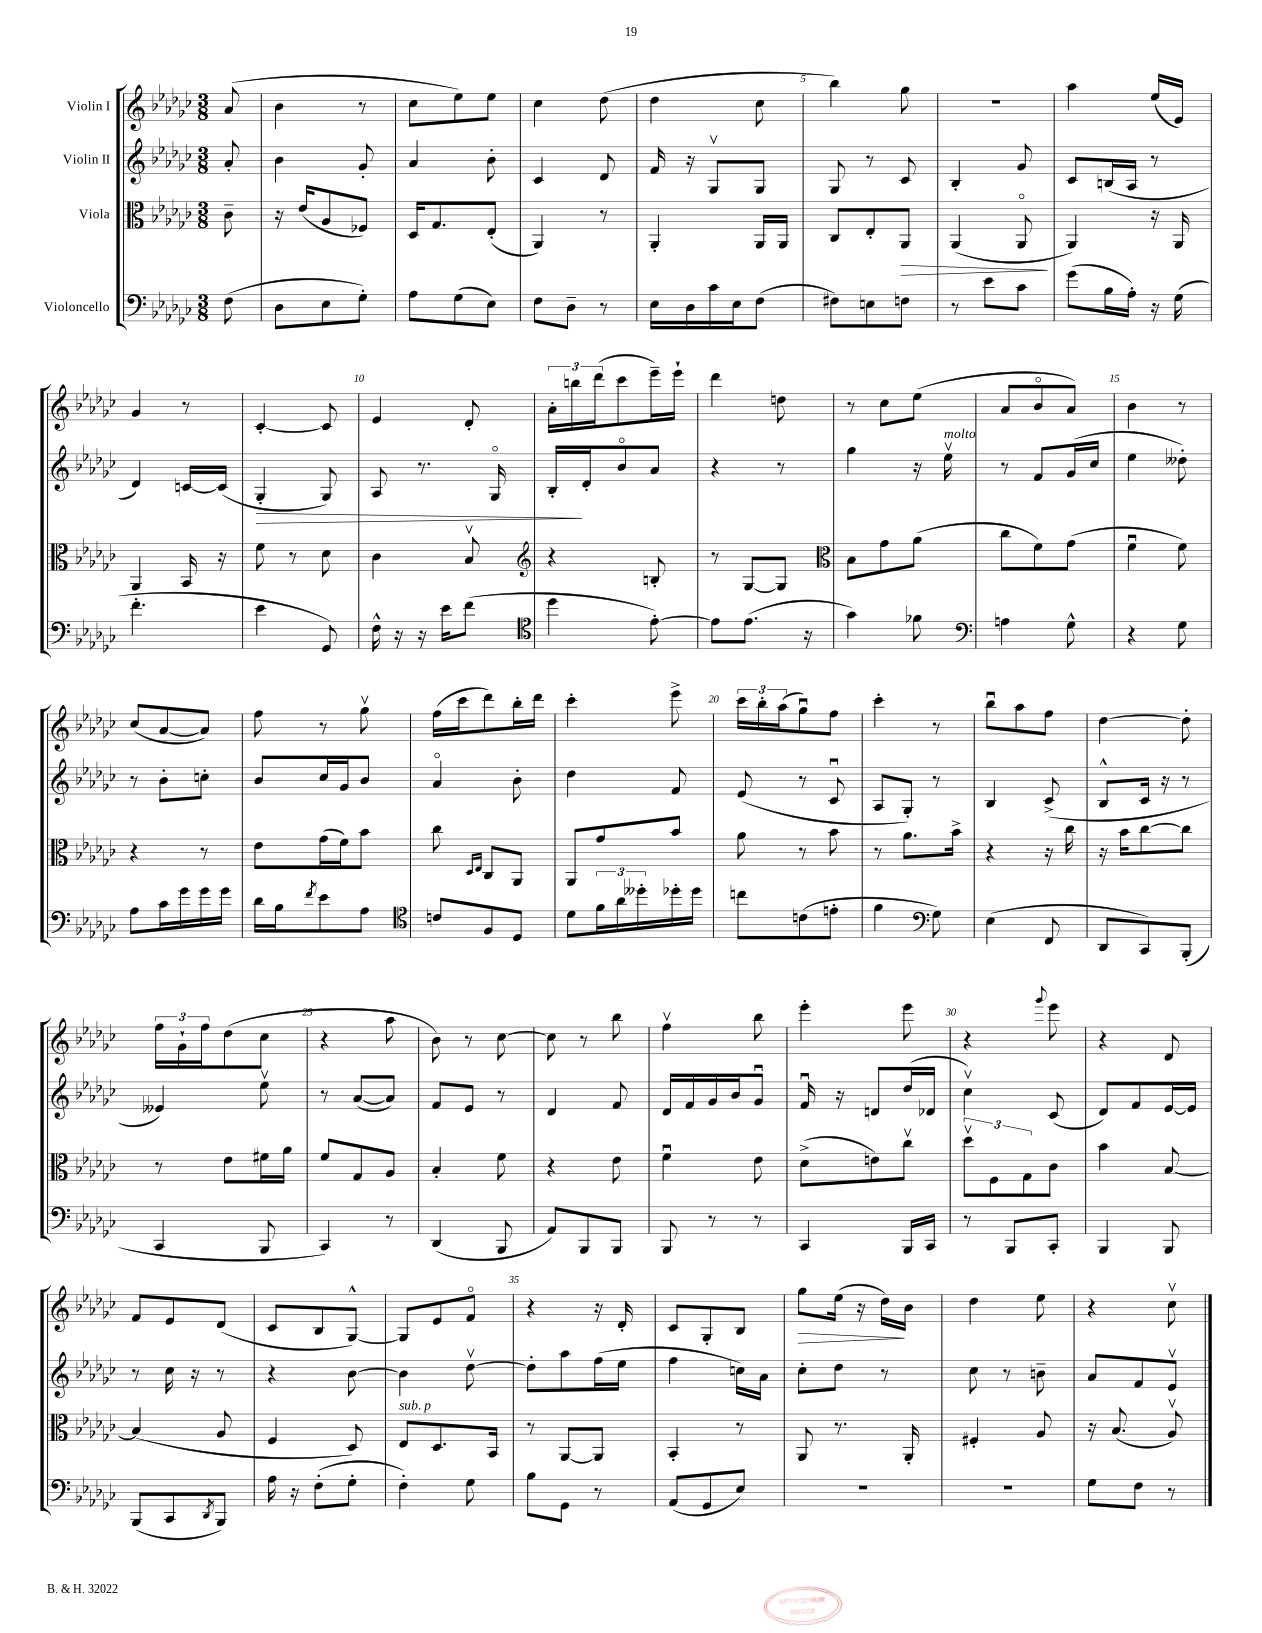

**kern	**kern	**kern	**kern
*staff4	*staff3	*staff2	*staff1
*clefF4	*clefC3	*clefG2	*clefG2
*k[b-e-a-d-g-c-]	*k[b-e-a-d-g-c-]	*k[b-e-a-d-g-c-]	*k[b-e-a-d-g-c-]
*M3/8	*M3/8	*M3/8	*M3/8
(8F\	8c-~\	8a-'/	(8a-/
=	=	=	=
8D-\L	16r	4b-\	4b-\
.	(16e-/LK	.	.
8E-\	8A-/	.	.
8G-'\J)	8F-/J)	8g-'/	8r
=	=	=	=
8A-\L	16D-/LK	4a-/	8cc-\L
.	8.G-/	.	.
(8G-\	.	.	8ee-\)
8E-\J)	(8E-'/J	8b-'\	8ee-\J
=	=	=	=
8F\L	4AA-/)	4c-/	4cc-\
8D-~\J	.	.	.
8r	8r	8d-/	(8dd-\
=	=	=	=
16E-\LL	4AA-'/	16f/	4dd-\
16D-\	.	16r	.
16c-\	.	8G-v/L	.
16E-\J	.	.	.
(8F\J	16AA-/LL	8G-/J	8cc-\
.	16AA-/JJ	.	.
=	=	=	=
8F#\L)	8C-/L	8G-/	4bb-\)
8E\	8E-'/	8r	.
8F\J	8AA-/J	8c-/	8gg-\
=	=	=	=
8r	(4AA-/	4B-'/	4.r
8e-\L	.	.	.
8c-\J	8AA-o/	8g-/	.
=	=	=	=
(8g-\L	4AA-/)	8c-/L	4aa-\
16B-\L	.	(16B/L	.
16A-'\JJ)	.	16A-/JJ	.
16r	16r	8r	(16ee-/LL
(16G-\	16AA-/	.	16e-/JJ)
=	=	=	=
4.f'\	4AA-/	4d-/)	4g-/
.	16BB-/	[16c/LL	8r
.	16r	(16c/]JJ	.
=	=	=	=
4e-\	8f\	4G-'/	[4c-'/
.	8r	.	.
8GG-/)	8d-\	8G-/)	8c-/]
=	=	=	=
16F^^\	4c-\	8A-/	4e-/
16r	.	.	.
16r	.	8.r	.
16e-\LK	.	.	.
(8f\J	8B-v/	.	8d-'/
.	.	16G-o/	.
=	=	=	=
*clefC4	*clefG2	*	*
4dd-\	4r	16B-'/LL	24a-'\LL
.	.	.	24bb\
.	.	16d-'/J	.
.	.	.	(24ddd-\J
.	.	8b-o/	8ccc-\
[8e-'\)	8B'/	8a-/J	16eee-~\L)
.	.	.	16eee-`\JJ
=	=	=	=
8e-\]L	8r	4r	4ddd-\
(8.e-\J	[8G-/L	.	.
.	8G-/]J	8r	8dd\
16r	.	.	.
=	=	=	=
*	*clefC3	*	*
4g-\)	8B-\L	4gg-\	8r
.	8g-\	.	8cc-\L
8f-\	(8a-\J	16r	(8ee-\J
.	.	16ee-v\	.
=	=	=	=
*clefF4	*	*	*
4A\	8cc-\L	8r	8a-/L
.	8f\)	8f/L	8b-o/
8G-^^\	(8g-\J	(16g-/L	8a-/J)
.	.	16cc-/JJ	.
=	=	=	=
4r	4fu\	4ee-\	4b-\
8G-\	8f\)	8dd--'\)	8r
=	=	=	=
8A-\L	4r	8r	(8cc-/L
16c-\L	.	8b-'\L	[8a-/
16g-\	.	.	.
16g-\	8r	8cc'\J	8a-/]J)
16g-\JJ	.	.	.
=	=	=	=
16d-\LL	8e-\L	8b-/L	8ff\
16B-\J	.	.	.
8qf/	.	.	.
8e-\	(16g-\L	16cc-/L	8r
.	16f\J)	16g-/J	.
8A-\J	8b-\J	8b-/J	8gg-v\
=	=	=	=
*clefC4	*	*	*
8c/L	8cc-\	4a-o/	(16ff\LL
.	.	.	16ccc-\J
.	16qqD-/LL	.	.
.	16qqE-/JJ	.	.
8F/	8C-/L	.	8ddd-\)
8D-/J	8AA-/J	8b-'\	16bb-'\L
.	.	.	16ddd-\JJ
=	=	=	=
8d-\L	8AA-/L	4dd-\	4ccc-'\
24f\L	8g-/	.	.
24a-\	.	.	.
24dd--'\	.	.	.
16dd-'\	8b-/J	8f/	8eee-^\
16dd-\JJ	.	.	.
=	=	=	=
8cc\L	8a-\	(8e-/	24ccc-\LL
.	.	.	24bb-'\
.	.	.	(24aa-\J
(8c\	8r	8r	8gg-u\)
8e'\J	8b-\	8c-u/	8ff\J
=	=	=	=
4f\	8r	8A-/L	4ccc-'\
.	8.a-\L	8G-'/J)	.
*clefF4	*	*	*
8G-\)	.	8r	8r
.	16b-^\Jk	.	.
=	=	=	=
(4E-\	4r	4B-/	8bb-u\L
.	.	.	8aa-\
8FF/	16r	(8c-^/	8ff\J
.	16cc-\	.	.
=	=	=	=
8DD-/L	16r	8B-^^/L	[4dd-\
.	16b-\LK	.	.
8CC-/)	[8cc-\	16c-/Jk	.
.	.	16r	.
(8BBB-'/J	8cc-\]J	8r	8dd-'\]
=	=	=	=
4CC-/	8r	4e--/)	24ff\LL
.	.	.	24g-`\
.	.	.	24ff\J
.	8e-\L	.	(8dd-\
8BBB-/	16f#\L	8ee-v\	8cc-\J
.	16a-\JJ	.	.
=	=	=	=
4CC-/)	8f/L	8r	4r
.	8G-/	([8a-/L	.
8r	8A-/J	8a-/]J)	8aa-\
=	=	=	=
(4DD-/	4B-'/	8f/L	8b-\)
.	.	8e-/J	8r
8BBB-/	8f\	8r	[8cc-\
=	=	=	=
8AA-/L)	4r	4d-/	8cc-\]
8BBB-/	.	.	8r
8BBB-/J	8e-\	8f/	8bb-\
=	=	=	=
8BBB-/	4fu\	16d-/LL	4ffv\
.	.	16f/	.
8r	.	16g-/	.
.	.	16b-/J	.
8r	8e-\	8g-u/J	8bb-\
=	=	=	=
4CC-/	(8d-^\L	16fu/	4eee-'\
.	.	16r	.
.	8e\)	8d/L	.
16BBB-/LL	8cc-v\J	(16dd-/L	8eee-\
16CC-/JJ	.	16d-/JJ	.
=	=	=	=
8r	12dd-v\L	4cc-v\)	4r
.	12F\	.	.
8BBB-/L	.	.	.
.	12G-\	.	.
.	.	.	8qqggg-/
8CC-'/J	8c-\J	(8c-/	8eee-\
=	=	=	=
4BBB-/	4b-\	8d-/L)	4r
.	.	8f/	.
8BBB-/	[8B-/	[16e-/L	8d-/
.	.	16e-/]JJ	.
=	=	=	=
(8BBB-/L	(4B-/]	8r	8f/L
8CC-/	.	16cc-\	8e-/
.	.	16r	.
8qDD-/	.	.	.
8BBB-/J)	8A-/	8r	(8d-/J
=	=	=	=
16A-\	4F/	4r	8c-/L
16r	.	.	.
(8F'\L	.	.	8B-/
8G-'\J	8D-/)	[8b-\	[8G-^^/J)
=	=	=	=
4F'\)	8E-/L	4b-\]	8G-/]L
.	8.D-/	.	8e-/
8G-\	.	[8dd-v\	8fo/J
.	16BB-/Jk	.	.
=	=	=	=
8B-\L	8r	8dd-'\]L	4r
8GG-\J	[8AA-/L	8aa-\	.
8r	8AA-/]J	(16ff\L	16r
.	.	16ee-\JJ	16d-'/
=	=	=	=
(8AA-/L	4BB-'/	4ff\	8c-/L
8GG-/	.	.	8G-'/
8E-/J)	8r	16cc\LL)	8B-/J
.	.	16a-\JJ	.
=	=	=	=
4.r	8AA-/	8cc-'\L	8gg-\L
.	8.r	8dd-\J	(16ee-\Jk
.	.	.	16r
.	.	8r	16dd-\LL)
.	16AA-'/	.	16b-\JJ
=	=	=	=
4.r	4F#'/	8cc-\	4dd-\
.	.	8r	.
.	8A-/	8b~\	8ee-\
=	=	=	=
8G-\L	16r	8a-/L	4r
.	(8.B-/	.	.
8F\J	.	8f/	.
8r	8A-v/)	8e-v/J	8cc-v\
==	==	==	==
*-	*-	*-	*-
